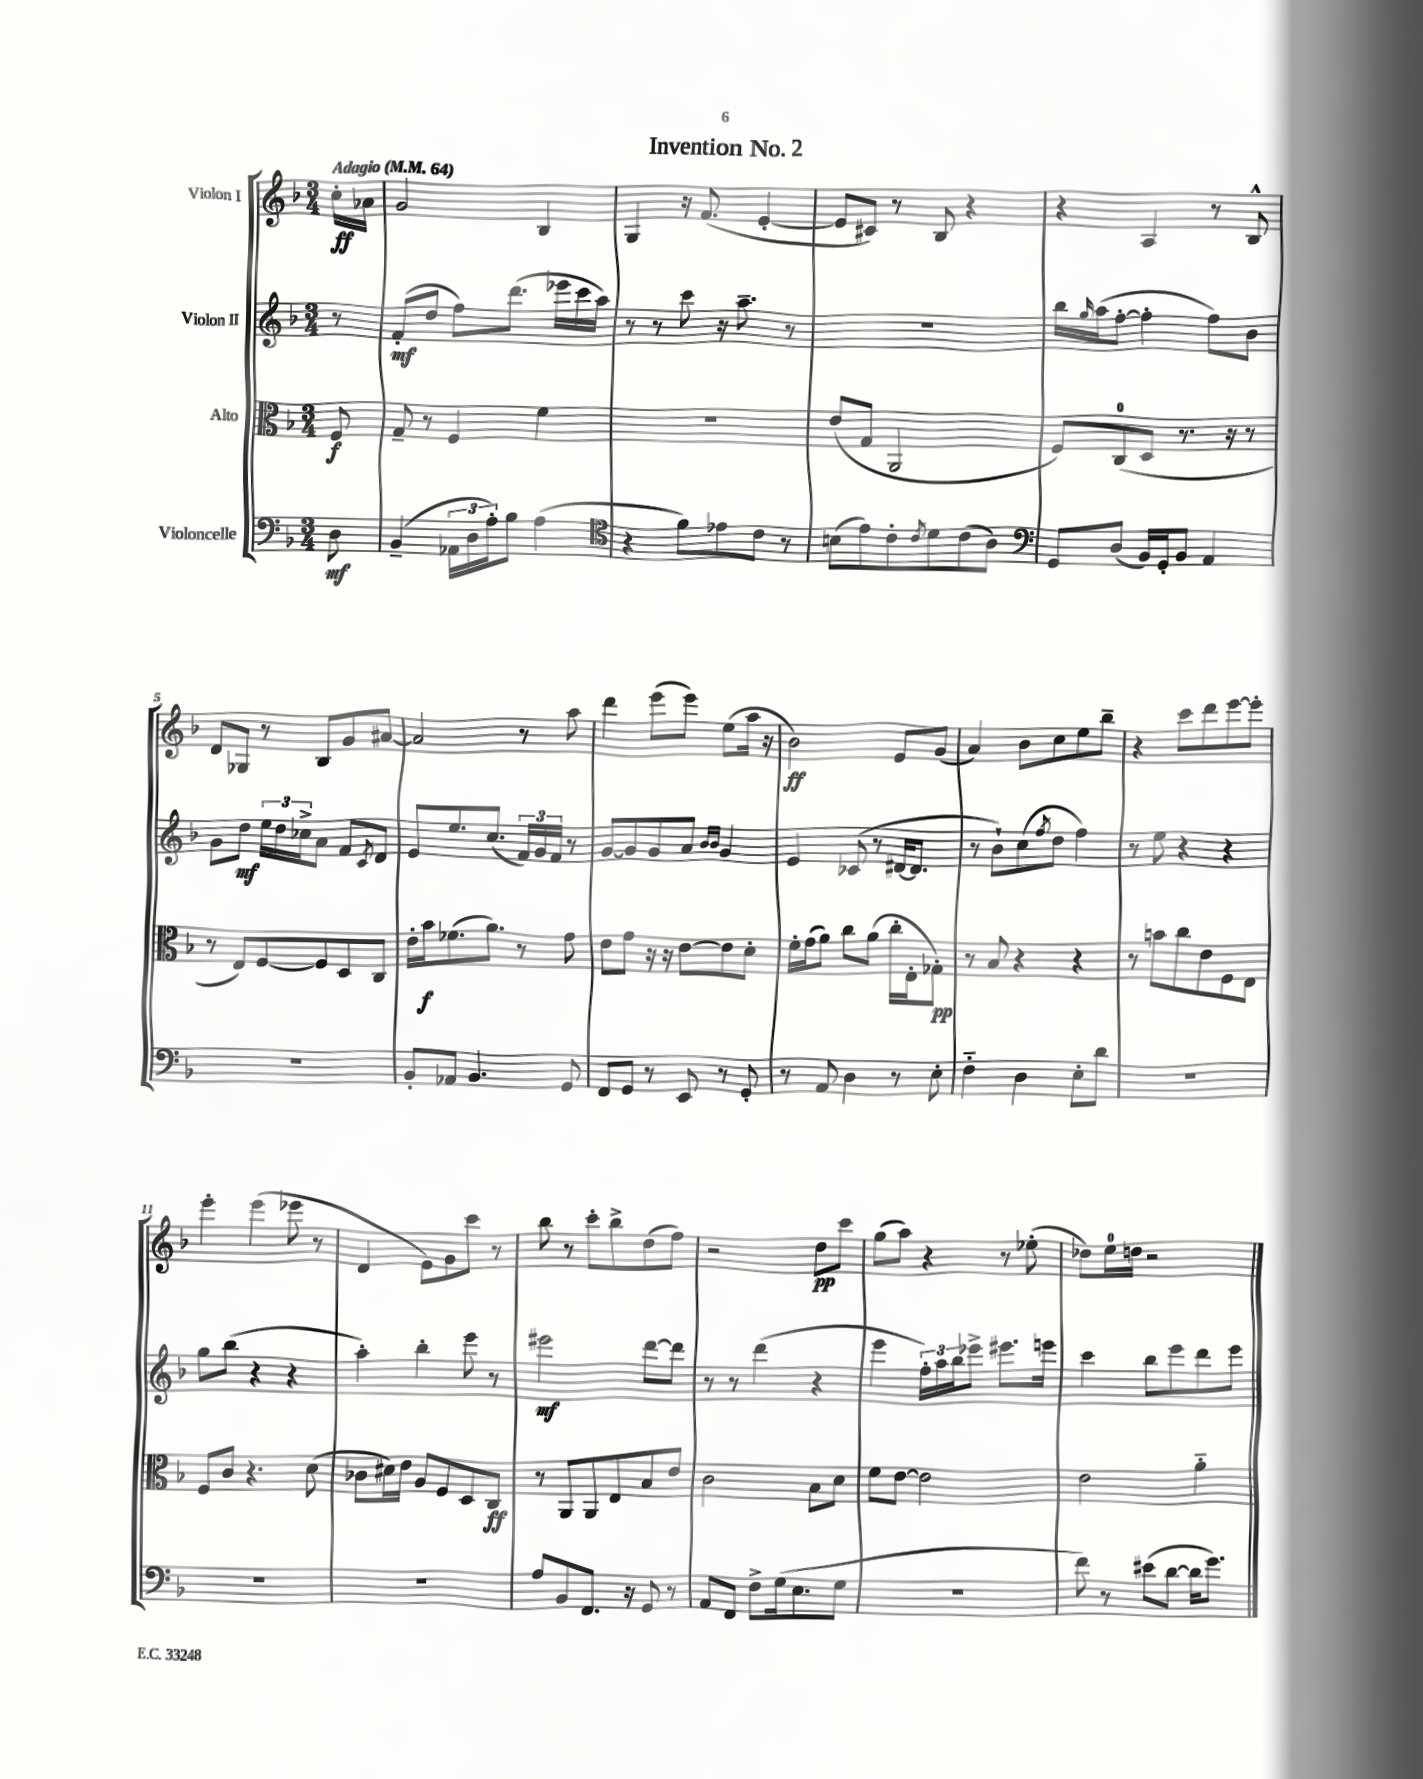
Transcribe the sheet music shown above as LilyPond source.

\header { title = "Invention No. 2" }
<<
\new StaffGroup <<
\new Staff = "s0" \with { instrumentName = "Violon I" } {
    \clef treble \key f \major \numericTimeSignature \time 3/4 \partial 8 \tempo "Adagio" 4 = 64
    c''16-.\ff aes'16 |
    g'2 bes4 |
    g4 r16 f'8.( e'4~-. |
    e'8 cis'8) r8 bes8 r4 |
    r4 a4 r8 bes8-^ |
    d'8 ges8 r8 bes8 g'8 ais'8~ |
    ais'2 r8 a''8 |
    d'''4 e'''8( e'''8) e''8( a''16 r16 |
    bes'2\ff) e'8 g'8( |
    a'4) bes'8 c''8 e''8 bes''8-- |
    r4 c'''8 d'''8 e'''8~ e'''8-. |
    e'''4-. e'''4( ees'''8 r8 |
    d'4 e'8) g'8 c'''8 r8 |
    bes''8 r8 c'''8-. bes''8-> d''8( f''8) |
    r2 d''8\pp c'''8 |
    g''8( a''8) r4 r8 ees''8-.( |
    des''8) e''16-0 d''16 r2 \bar "|." |
}
\new Staff = "s1" \with { instrumentName = "Violon II" } {
    \clef treble \key f \major \numericTimeSignature \time 3/4 \partial 8
    r8 |
    f'8-.\mf( d''8 f''8) d'''8.( ees'''16 c'''16 a''16) |
    r8 r8 c'''8 r16 a''8.-- r8 |
    R2. |
    bes''16 \grace { g''16 } a''16( f''8~-. f''4-. f''8) bes'8 |
    g'8 d''8\mf \tuplet 3/2 { e''16 d''16 ces''16-> } a'8 f'8 \acciaccatura { c'8 } d'8 |
    e'8 e''8. c''8.( \tuplet 3/2 { f'16) g'16 f'16 } r8 |
    g'8~ g'8 g'8 a'8 \grace { bes'16 bes'16 } g'4 |
    e'4 ces'8( r8 dis'16~ dis'8. |
    r8 bes'8-!) c''8( \acciaccatura { f''8 } d''8 f''4) |
    r8 e''8 r4 r4 |
    g''8 bes''8( r4 r4 |
    a''4-.) bes''4-. e'''8 r8 |
    eis'''2\mf d'''8~ d'''8 |
    r8 r8 d'''4( r4 |
    e'''4 \tuplet 3/2 { f''16-.) a''16 bes''16 } ees'''8-> eis'''8. e'''16 |
    c'''4 bes''8 e'''8 d'''8 e'''8 \bar "|." |
}
\new Staff = "s2" \with { instrumentName = "Alto" } {
    \clef alto \key f \major \numericTimeSignature \time 3/4 \partial 8
    f8\f |
    g8-- r8 f4 f'4 |
    R2. |
    e'8( g8 a,2 |
    f8) c8-0( d8 r8. r16 r8 |
    r8 e8) f8~ f8 d8 c8 |
    e'16-. bes'16\f fes'8.( a'8.) r8 g'8 |
    e'8 g'8 r16 r16 e'8~ e'8 d'8-. |
    f'16-. g'16( a'8) c''8 a'8( c''16-. e16-. ges8-.\pp) |
    r8 bes8 r4 r4 |
    r8 b'8 c''8 e'8 f8 e8 |
    f8 c'8 r4. d'8( |
    ces'8 dis'16) e'16 a8 f8 d8 c8\ff |
    r8 a,8 a,8 e8 bes8 e'8 |
    c'2 bes8 d'8 |
    f'8 e'8~ e'2 |
    e'2 a'4-_ \bar "|." |
}
\new Staff = "s3" \with { instrumentName = "Violoncelle" } {
    \clef bass \key f \major \numericTimeSignature \time 3/4 \partial 8
    d8\mf |
    bes,4--( \tuplet 3/2 { aes,16 d16 a16-.) } bes8 a4( |
    \clef tenor r4 f'8) ees'8 c'8 r8 |
    b8( e'8) c'8-. \acciaccatura { c'8 } d'8 c'8( a8) |
    \clef bass g,8 d8( bes,16) g,16-. bes,8 a,4 |
    R2. |
    bes,8-. aes,8 bes,4. g,8 |
    f,8 g,8 r8 e,8 r8 g,8-. |
    r8 a,8 d4 r8 e8-. |
    f4-_ d4 e8-. d'8 |
    R2. |
    R2. |
    R2. |
    a8 bes,8 f,8. r16 g,8 r8 |
    a,8 f,8 f8-> g16( e8. g8 |
    R2. |
    f'8) r8 eis'8( d'8~ d'16 g'8.) \bar "|." |
}
>>
>>
